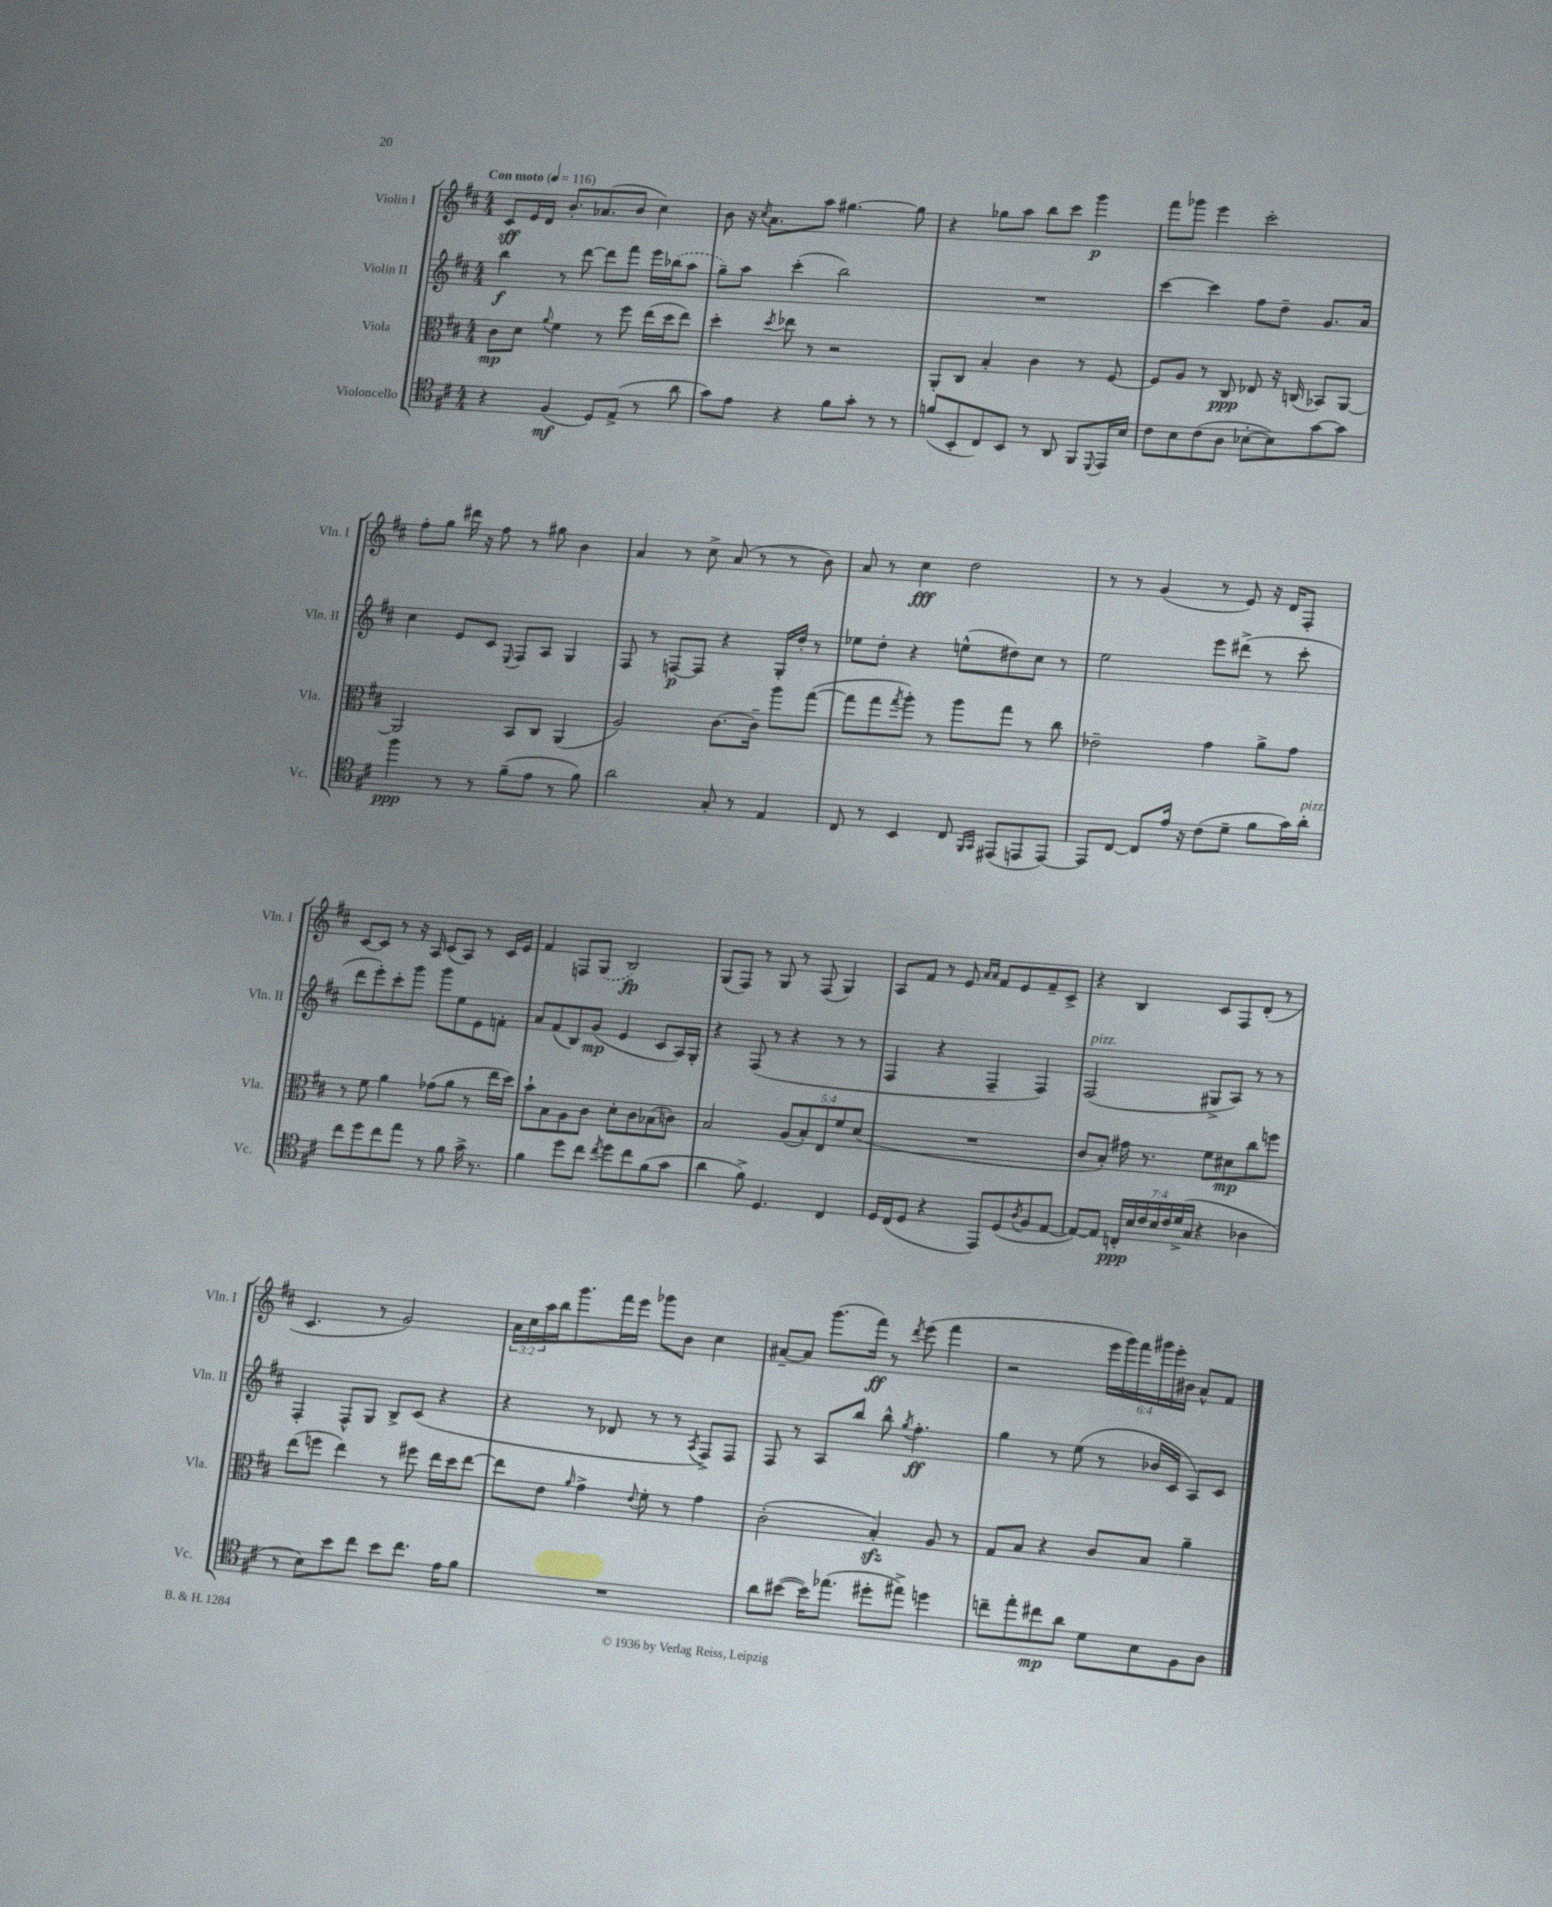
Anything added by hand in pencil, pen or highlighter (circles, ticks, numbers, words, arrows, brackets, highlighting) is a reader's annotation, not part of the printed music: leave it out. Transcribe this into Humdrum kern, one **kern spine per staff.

**kern	**dynam	**kern	**dynam	**kern	**dynam	**kern	**dynam
*part4	*part4	*part3	*part3	*part2	*part2	*part1	*part1
*staff4	*staff4	*staff3	*staff3	*staff2	*staff2	*staff1	*staff1
*I"Violoncello	*	*I"Viola	*	*I"Violin II	*	*I"Violin I	*
*I'Vc.	*	*I'Vla.	*	*I'Vln. II	*	*I'Vln. I	*
*clefC4	*	*clefC3	*	*clefG2	*	*clefG2	*
*k[f#c#]	*	*k[f#c#]	*	*k[f#c#]	*	*k[f#c#]	*
*M4/4	*	*M4/4	*	*M4/4	*	*M4/4	*
*MM116	*	*MM116	*	*MM116	*	*MM116	*
=1	=1	=1	=1	=1	=1	=1	=1
!	!	!	!	!	!	!LO:TX:a:B:t=Con moto	!
4r	.	8c#\L	mp	4bb\	f	8c#/L	sff
.	.	8d\J	.	.	.	16e/L	.
.	.	.	.	.	.	16d/JJ	.
.	.	8qqa/	.	.	.	.	.
(4F#/	mf	4f#\	.	8r	.	8.b'/L	.
.	.	.	.	[8ddd\	.	.	.
.	.	.	.	.	.	(8.a-X/	.
8D/L)	.	8r	.	8ddd\L]	.	.	.
(8E^/J	.	8ff#\	.	8fff#\J	.	8b/J	.
8r	.	(16ee\LL	.	16eee\LL	.	4cc#\)	.
.	.	16dd\J	.	(16bb-X\J	.	.	.
8a\	.	8ee\J)	.	8aa\J	.	.	.
=2	=2	=2	=2	=2	=2	=2	=2
8g\L)	.	4dd'\	.	8gg~\L)	.	8b\	.
8e\J	.	.	.	8aa\J	.	16r	.
.	.	.	.	.	.	8qcc#/	.
.	.	.	.	.	.	8.a\L	.
.	.	8qdd/	.	.	.	.	.
4r	.	8ee-X\	.	(4ccc#'\	.	.	.
.	.	8r	.	.	.	8aa\J	.
8f#\L	.	2r	.	2bb\)	.	[4.gg#X\	.
8g'\J	.	.	.	.	.	.	.
8r	.	.	.	.	.	.	.
8r	.	.	.	.	.	8gg#\]	.
=3	=3	=3	=3	=3	=3	=3	=3
(8fn/L	.	8AA'/L	.	1r	.	4r	.
8BB'/	.	8C#/J	.	.	.	.	.
8C#/)	.	4B'/	.	.	.	8gg-X\L	.
8BB/J	.	.	.	.	.	8aa\J	.
8r	.	4c#\	.	.	.	8bb\L	.
8AA/	.	.	.	.	.	8ccc#\J	.
8FF#/L	.	8r	.	.	.	4ggg\	p
8qqDD/	.	.	.	.	.	.	.
16EE/L	.	[8F#/	.	.	.	.	.
16B/JJ	.	.	.	.	.	.	.
=4	=4	=4	=4	=4	=4	=4	=4
8c#\L	.	8F#/L]	.	[4ccc#\	.	8fff#\L	.
8B\	.	8A/J	.	.	.	8ggg-X\J	.
(8c#\	.	8r	.	4ccc#\]	.	4eee\	.
8A\J	.	8C#/	ppp	.	.	.	.
[8B-X'\L	.	8E-X/	.	8ff#\L	.	2ccc#'\	.
8B-\])	.	16r	.	8dd~\J	.	.	.
.	.	(16Cn/	.	.	.	.	.
[8g\	.	8BB-X/L)	.	8.g/L	.	.	.
8g\J]	.	[8AA/J	.	.	.	.	.
.	.	.	.	16a/Jk	.	.	.
!!LO:LB:g=z
=5	=5	=5	=5	=5	=5	=5	=5
4ff#\	ppp	2AA/]	.	4cc#\	.	8ff#'\L	.
.	.	.	.	.	.	8gg\J	.
8r	.	.	.	8e/L	.	16ddd#X\	.
.	.	.	.	.	.	16r	.
8r	.	.	.	8c#/J	.	8ff#\	.
.	.	.	.	8qqE/	.	.	.
(8f#~\L	.	8BB/L	.	8F#/L	.	8r	.
8e\J	.	8C#/J	.	8A/J	.	8gg#X\	.
8r	.	(4AA/	.	4G/	.	4b\	.
8f#\)	.	.	.	.	.	.	.
=6	=6	=6	=6	=6	=6	=6	=6
2a\	.	2A/)	.	8F#/	.	4a/	.
.	.	.	.	8r	.	.	.
.	.	.	.	[8Fn/L	p	8r	.
.	.	.	.	8F/J]	.	8cc#^\	.
8G'/	.	[8.c#\L	.	4r	.	(8a/	.
8r	.	.	.	.	.	8r	.
.	.	16c#~\Jk]	.	.	.	.	.
4E/	.	8aa\L	.	16G'/LL	.	8r	.
.	.	.	.	16dd'/JJ	.	.	.
.	.	([8gg\J	.	8r	.	8b\)	.
=7	=7	=7	=7	=7	=7	=7	=7
8C#/	.	8gg\L]	.	8ee-X\L	.	8a/	.
8r	.	8gg\	.	8dd'\J	.	8r	.
.	.	8qgg/	.	.	.	.	.
4BB/	.	8aa'\J)	.	4r	.	4cc#\	fff
.	.	8r	.	.	.	.	.
8C#/	.	8aa\L	.	(8een^^\L	.	2dd\	.
16qqFF#/LL	.	.	.	.	.	.	.
16qqGG/JJ	.	.	.	.	.	.	.
(8EE#X/L	.	8gg\J	.	8dd#X\)	.	.	.
8EEn/	.	8r	.	8cc#\J	.	.	.
[8EE/J)	.	8cc#\	.	8r	.	.	.
=8	=8	=8	=8	=8	=8	=8	=8
8EE/L]	.	2e-X~\	.	2ee\	.	8r	.
[8C#/J	.	.	.	.	.	8r	.
8C#/L]	.	.	.	.	.	(4g/	.
16e/Jk	.	.	.	.	.	.	.
16r	.	.	.	.	.	.	.
(8c#\L	.	4g\	.	8eee\L	.	8r	.
8d~\J	.	.	.	(8ddd#X^\J	.	8e/)	.
8f#\L	.	8a^\L	.	8r	.	16r	.
.	.	.	.	.	.	16d/KL	.
16g\L)	.	8g\J	.	8ccc#'\	.	8F#'/J	.
!LO:TX:a:i:t=pizz.	!	!	!	!	!	!	!
16a'\JJ	.	.	.	.	.	.	.
!!LO:LB:g=z
=9	=9	=9	=9	=9	=9	=9	=9
8cc#\L	.	8r	.	8ddd\L	.	[8c#/L	.
8dd\	.	8f#\	.	8eee'\)	.	8c#/J]	.
8cc#\	.	4a\	.	8ccc#'\	.	8r	.
8ee\J	.	.	.	8ggg\J	.	16r	.
.	.	.	.	.	.	16A/	.
8r	.	(8g-X\L	.	8ggg\L	.	(8c#/L	.
8f#\	.	8a\J	.	8ee\	.	8A/J)	.
16g^\	.	8r	.	8e\	.	8r	.
8.r	.	.	.	.	.	.	.
.	.	16ee\LL	.	8fn'\J	.	16c#/LL	.
.	.	16dd\JJ)	.	.	.	16e/JJ	.
=10	=10	=10	=10	=10	=10	=10	=10
4f#\	.	8b`\L	.	8a/L	.	4f#/	.
.	.	8B\	.	(8f#/	.	.	.
8dd\L	.	8A\	.	8B/)	.	8Fn/L	.
8cc#\J	.	8c#\J	.	(8g/J	mp	(8G/J	.
8qcc#/	.	.	.	.	.	.	.
8dd\L	.	8d'\L	.	4e/	.	2B/)	fp
8cc#\	.	8c#\	.	.	.	.	.
(8f#\	.	(8B-X\	.	8c#/L	.	.	.
8g\J	.	8cn\J)	.	16A/L)	.	.	.
.	.	.	.	16G'/JJ	.	.	.
=11	=11	=11	=11	=11	=11	=11	=11
4a\	.	2B/	.	4r	.	(8G/L	.
.	.	.	.	.	.	8F#/J)	.
8f#^\)	.	.	.	(8F#/	.	8r	.
4.D/	.	.	.	8r	.	8G/	.
.	.	(10A/L	.	4r	.	8r	.
.	.	10B'/)	.	.	.	.	.
.	.	.	.	.	.	(8F#/	.
.	.	10E/	.	.	.	.	.
4C#/	.	.	.	8r	.	4G/)	.
.	.	10f#/	.	.	.	.	.
.	.	.	.	8r	.	.	.
.	.	(10d/J	.	.	.	.	.
=12	=12	=12	=12	=12	=12	=12	=12
16D/LL	.	1r	.	4F#/	.	8A/L	.
(16C#/J	.	.	.	.	.	.	.
8D/J	.	.	.	.	.	8f#/J	.
4r	.	.	.	4r	.	8r	.
.	.	.	.	.	.	8e/	.
.	.	.	.	.	.	16qqa/LL	.
.	.	.	.	.	.	16qqa/JJ	.
8EE/L)	.	.	.	4F#~/	.	8f#/L	.
(8D/	.	.	.	.	.	8e/	.
8qA/	.	.	.	.	.	.	.
8F#/	.	.	.	4F#/)	.	8f#~/	.
[8E/J	.	.	.	.	.	8c#^/J	.
=13	=13	=13	=13	=13	=13	=13	=13
!	!	!	!	!LO:TX:a:i:t=pizz.	!	!	!
8E/L_)	.	8c#/L	.	(2F#/	.	4r	.
8E/J]	.	8B'/J)	.	.	.	.	.
28Cn'/LL	ppp	16g#X\	.	.	.	4B/	.
28B/	.	.	.	.	.	.	.
.	.	8.r	.	.	.	.	.
28c#/	.	.	.	.	.	.	.
28B/	.	.	.	.	.	.	.
28c#/	.	.	.	.	.	.	.
(28d^/	.	.	.	.	.	.	.
28G/JJ	.	.	.	.	.	.	.
4r	.	8f#\L	.	8G#X^/L	.	8c#/L	.
.	.	8d#X\	mp	8A/J)	.	8F#/	.
4A-X\	.	8cc#\	.	8r	.	(8d'/J	.
.	.	8ffn\J	.	8r	.	8r	.
!!LO:LB:g=z
=14	=14	=14	=14	=14	=14	=14	=14
8r	.	(8ee\L	.	4F#'/	.	4.c#/	.
8B\L)	.	8ffn\J	.	.	.	.	.
8b\	.	4ee\)	.	8F#^^/L	.	.	.
8cc#\J	.	.	.	8G/J	.	8r	.
8b\L	.	8r	.	8B^/L	.	2g/)	.
8.cc#\J	.	8ff#X\	.	(8c#/J	.	.	.
.	.	16ee\LL	.	4r	.	.	.
16e\KL	.	16dd\J	.	.	.	.	.
8f#\J	.	[8ee\J	.	.	.	.	.
=15	=15	=15	=15	=15	=15	=15	=15
1r	.	8ee\L]	.	4r	.	24a\LL	.
.	.	.	.	.	.	24cc#\	.
.	.	.	.	.	.	24aa\	.
.	.	8e\J	.	.	.	16bb\J	.
.	.	.	.	.	.	8.ggg\	.
.	.	16qqa/	.	.	.	.	.
.	.	4g^\	.	8r	.	.	.
.	.	.	.	8d-X/	.	16fff#\L	.
.	.	.	.	.	.	16eee\JJ	.
.	.	8qqe/	.	.	.	.	.
.	.	8f#'\	.	8r	.	8ggg-X\L	.
.	.	8r	.	8r	.	8b\J	.
.	.	.	.	8qA/	.	.	.
.	.	4g\	.	8F#^/L)	.	4cc#\	.
.	.	.	.	8F#/J	.	.	.
=16	=16	=16	=16	=16	=16	=16	=16
8a\L	.	(2c#'\	.	8F#/	.	[8a#X~/L	.
([8b#X\J	.	.	.	8r	.	8a#/J]	.
16b#\KL])	.	.	.	8A/L	.	(8.ggg\L	.
(8.ee-X\J	.	.	.	.	.	.	.
.	.	.	.	8bb/J	.	.	.
.	.	.	.	.	.	16fff#\Jk)	ff
8dd#X'\L	.	4Bzz'/)	.	8bb^^\	.	8r	.
.	.	.	.	8qgg/	.	8qddd/	.
8ee#X^\J)	.	.	.	4.ff#'\	ff	(8eee\	.
4ddn\	.	8A/	.	.	.	4fff#\	.
.	.	8r	.	.	.	.	.
=17	=17	=17	=17	=17	=17	=17	=17
8ccn~\L	.	8G/L	.	4gg\	.	2r	.
8ee'\	.	8B/J	.	.	.	.	.
8cc#X\	mp	4r	.	8r	.	.	.
8a\J	.	.	.	(8ee\	.	.	.
8d\L	.	8c#/L	.	8r	.	24eee\LL	.
.	.	.	.	.	.	24ggg\)	.
.	.	.	.	.	.	24fff#\	.
8B\	.	8B/J	.	16b-X/LL	.	24ggg#X\	.
.	.	.	.	.	.	24eee'\	.
.	.	.	.	16c#/JJ	.	.	.
.	.	.	.	.	.	24b#X\JJ	.
8F#\	.	4a~\	.	8A/L)	.	8a^^/L	.
8A\J	.	.	.	8c#/J	.	8f#/J	.
==	==	==	==	==	==	==	==
*-	*-	*-	*-	*-	*-	*-	*-
